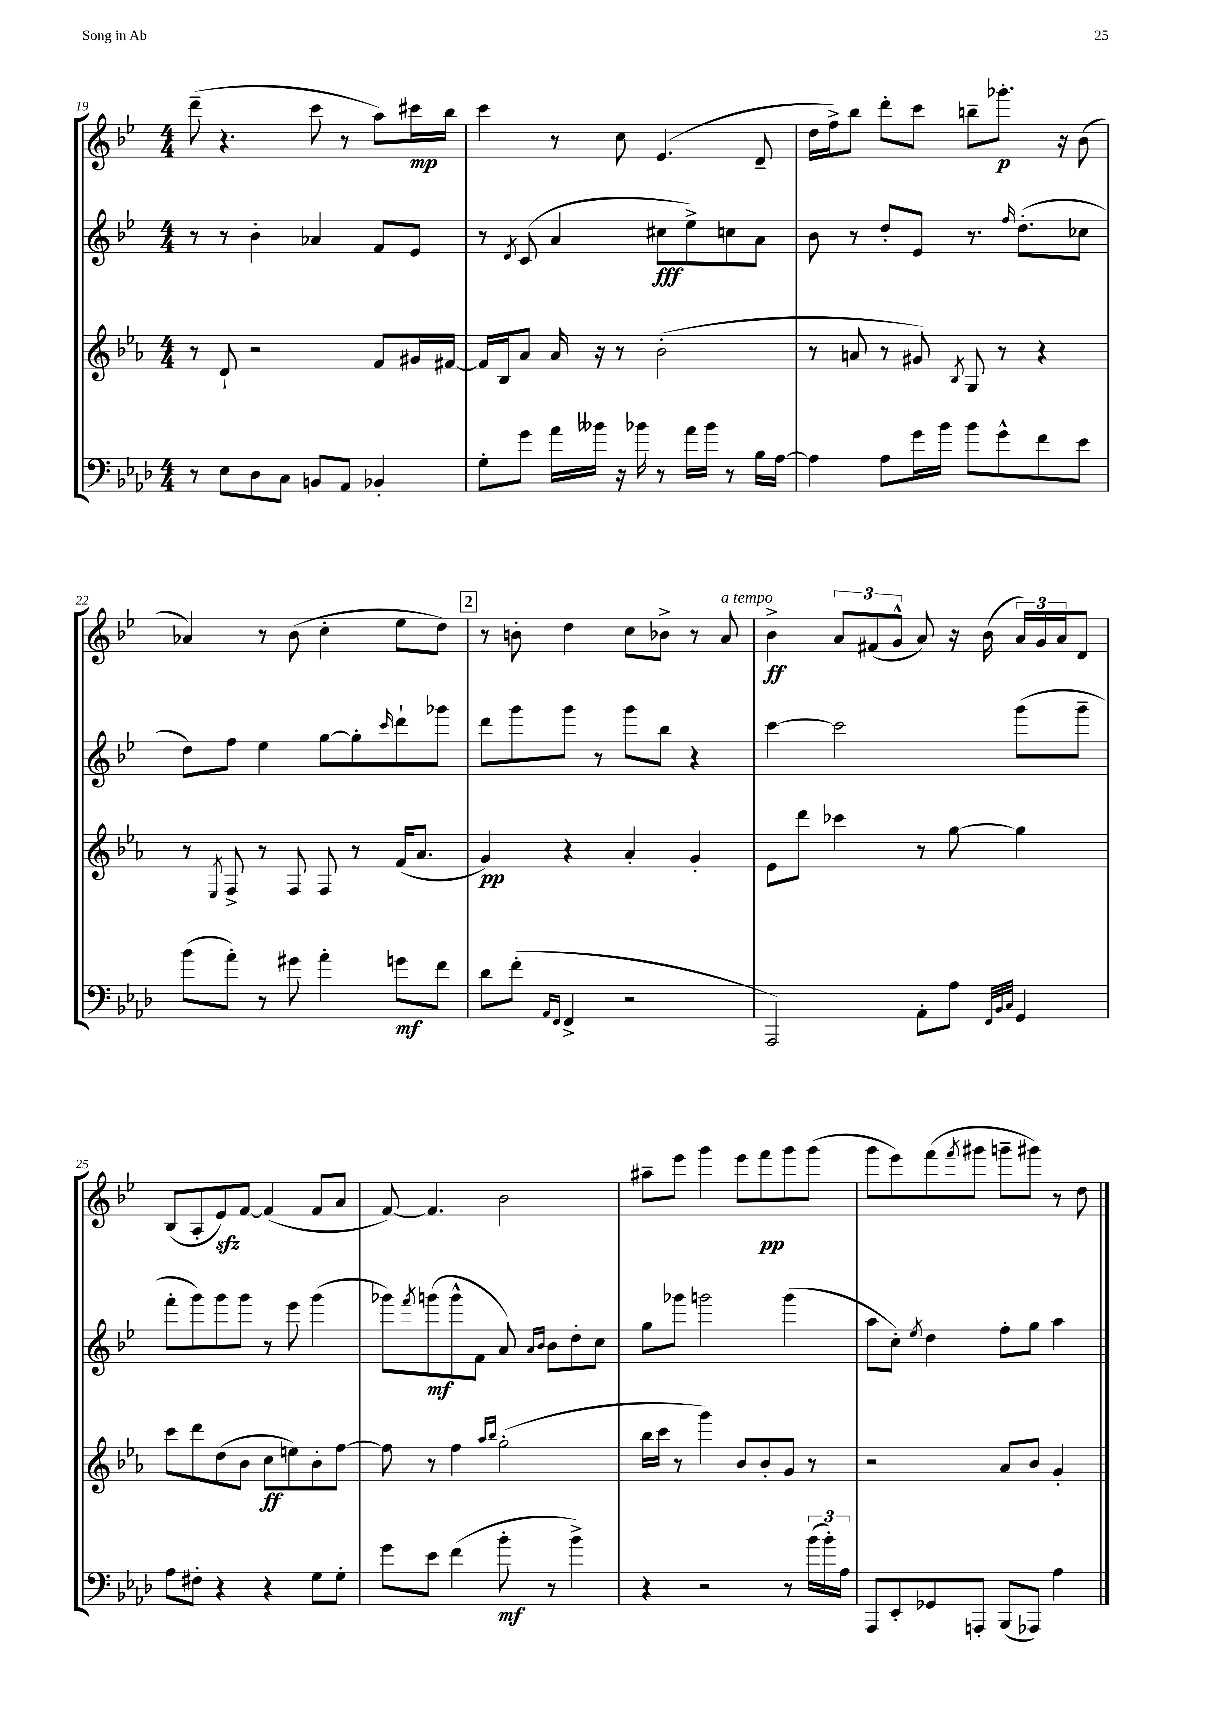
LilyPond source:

<<
\new StaffGroup <<
\new Staff = "s0" {
    \clef treble \key bes \major \numericTimeSignature \time 4/4
    d'''8--( r4. c'''8 r8 a''8) cis'''16\mp bes''16 |
    c'''4 r8 c''8 ees'4.( d'8-- |
    d''16 f''16->) bes''8 d'''8-. c'''8 b''8-- ges'''8.-.\p r16 bes'8( |
    aes'4) r8 bes'8( c''4-. ees''8 d''8) |
    \mark \markup { \box "2" } r8 b'8-. d''4 c''8 bes'8-> r8 a'8^\markup { \italic "a tempo" } |
    bes'4->\ff \tuplet 3/2 { a'8 fis'8( g'8-^ } a'8) r16 bes'16( \tuplet 3/2 { a'16) g'16 a'16 } d'8 |
    bes8( a8-. ees'8\sfz) f'8~ f'4( f'8 a'8 |
    f'8~) f'4. bes'2 |
    ais''8-- ees'''8 g'''4 ees'''8 f'''8\pp g'''8 g'''8( |
    g'''8 ees'''8) f'''8( \acciaccatura { f'''8 } gis'''8 g'''8-- gis'''8) r8 d''8 \bar "|." |
}
\new Staff = "s1" {
    \clef treble \key bes \major \numericTimeSignature \time 4/4
    r8 r8 bes'4-. aes'4 f'8 ees'8 |
    r8 \acciaccatura { d'8 } c'8( a'4 cis''8\fff ees''8->) c''8 a'8 |
    bes'8 r8 d''8-. ees'8 r8. \grace { f''16 } d''8.-.( ces''8 |
    d''8) f''8 ees''4 g''8~ g''8-. \grace { c'''16 } d'''8-! ges'''8 |
    \mark \markup { \box "2" } d'''8 g'''8 g'''8 r8 g'''8 bes''8 r4 |
    c'''4~ c'''2 g'''8( g'''8-- |
    f'''8-. g'''8) g'''8 g'''8 r8 ees'''8 g'''4( |
    ges'''8) \acciaccatura { f'''8 } g'''8\mf( g'''8-^ f'8 a'8) \grace { a'16 bes'16 } bes'8 d''8-. c''8 |
    g''8 ges'''8 g'''2 g'''4( |
    a''8 c''8-.) \acciaccatura { ees''8 } d''4 f''8-. g''8 a''4 \bar "|." |
}
\new Staff = "s2" {
    \clef treble \key ees \major \numericTimeSignature \time 4/4
    r8 d'8-! r2 f'8 gis'16 fis'16~ |
    fis'16 bes16 aes'8 aes'16 r16 r8 bes'2-.( |
    r8 a'8 r8 gis'8) \acciaccatura { bes8 } g8 r8 r4 |
    r8 \acciaccatura { ees8 } f8-> r8 f8 f8 r8 f'16( aes'8. |
    \mark \markup { \box "2" } g'4\pp) r4 aes'4-. g'4-. |
    ees'8 d'''8 ces'''4 r8 g''8~ g''4 |
    c'''8 d'''8 d''8( bes'8 c''8\ff e''8) bes'8-. f''8~ |
    f''8 r8 f''4 \grace { aes''16 bes''16 } g''2-.( |
    bes''16 c'''16 r8 g'''4) bes'8 bes'8-. g'8 r8 |
    r2 aes'8 bes'8 g'4-. \bar "|." |
}
\new Staff = "s3" {
    \clef bass \key aes \major \numericTimeSignature \time 4/4
    r8 ees8 des8 c8 b,8 aes,8 bes,4-. |
    g8-. g'8 aes'16 beses'16 r16 bes'16 r8 aes'16 bes'16 r8 bes16 aes16~ |
    aes4 aes8 g'16 bes'16 bes'8 g'8-^ f'8 ees'8 |
    bes'8( aes'8-.) r8 gis'8 aes'4-. g'8\mf f'8 |
    \mark \markup { \box "2" } des'8 f'8-.( \grace { aes,16 f,16 } f,4-> r2 |
    aes,,2) aes,8-. aes8 \grace { f,32 bes,32 c32 } g,4 |
    aes8 fis8-. r4 r4 g8 g8-. |
    g'8 ees'8 f'4( bes'8-.\mf r8 bes'4->) |
    r4 r2 r8 \tuplet 3/2 { bes'16( bes'16-.) aes16 } |
    aes,,8 ees,8-. ges,8 a,,8-. bes,,8( aes,,8) aes4 \bar "|." |
}
>>
>>
\layout { \context { \Score currentBarNumber = #19 } }
